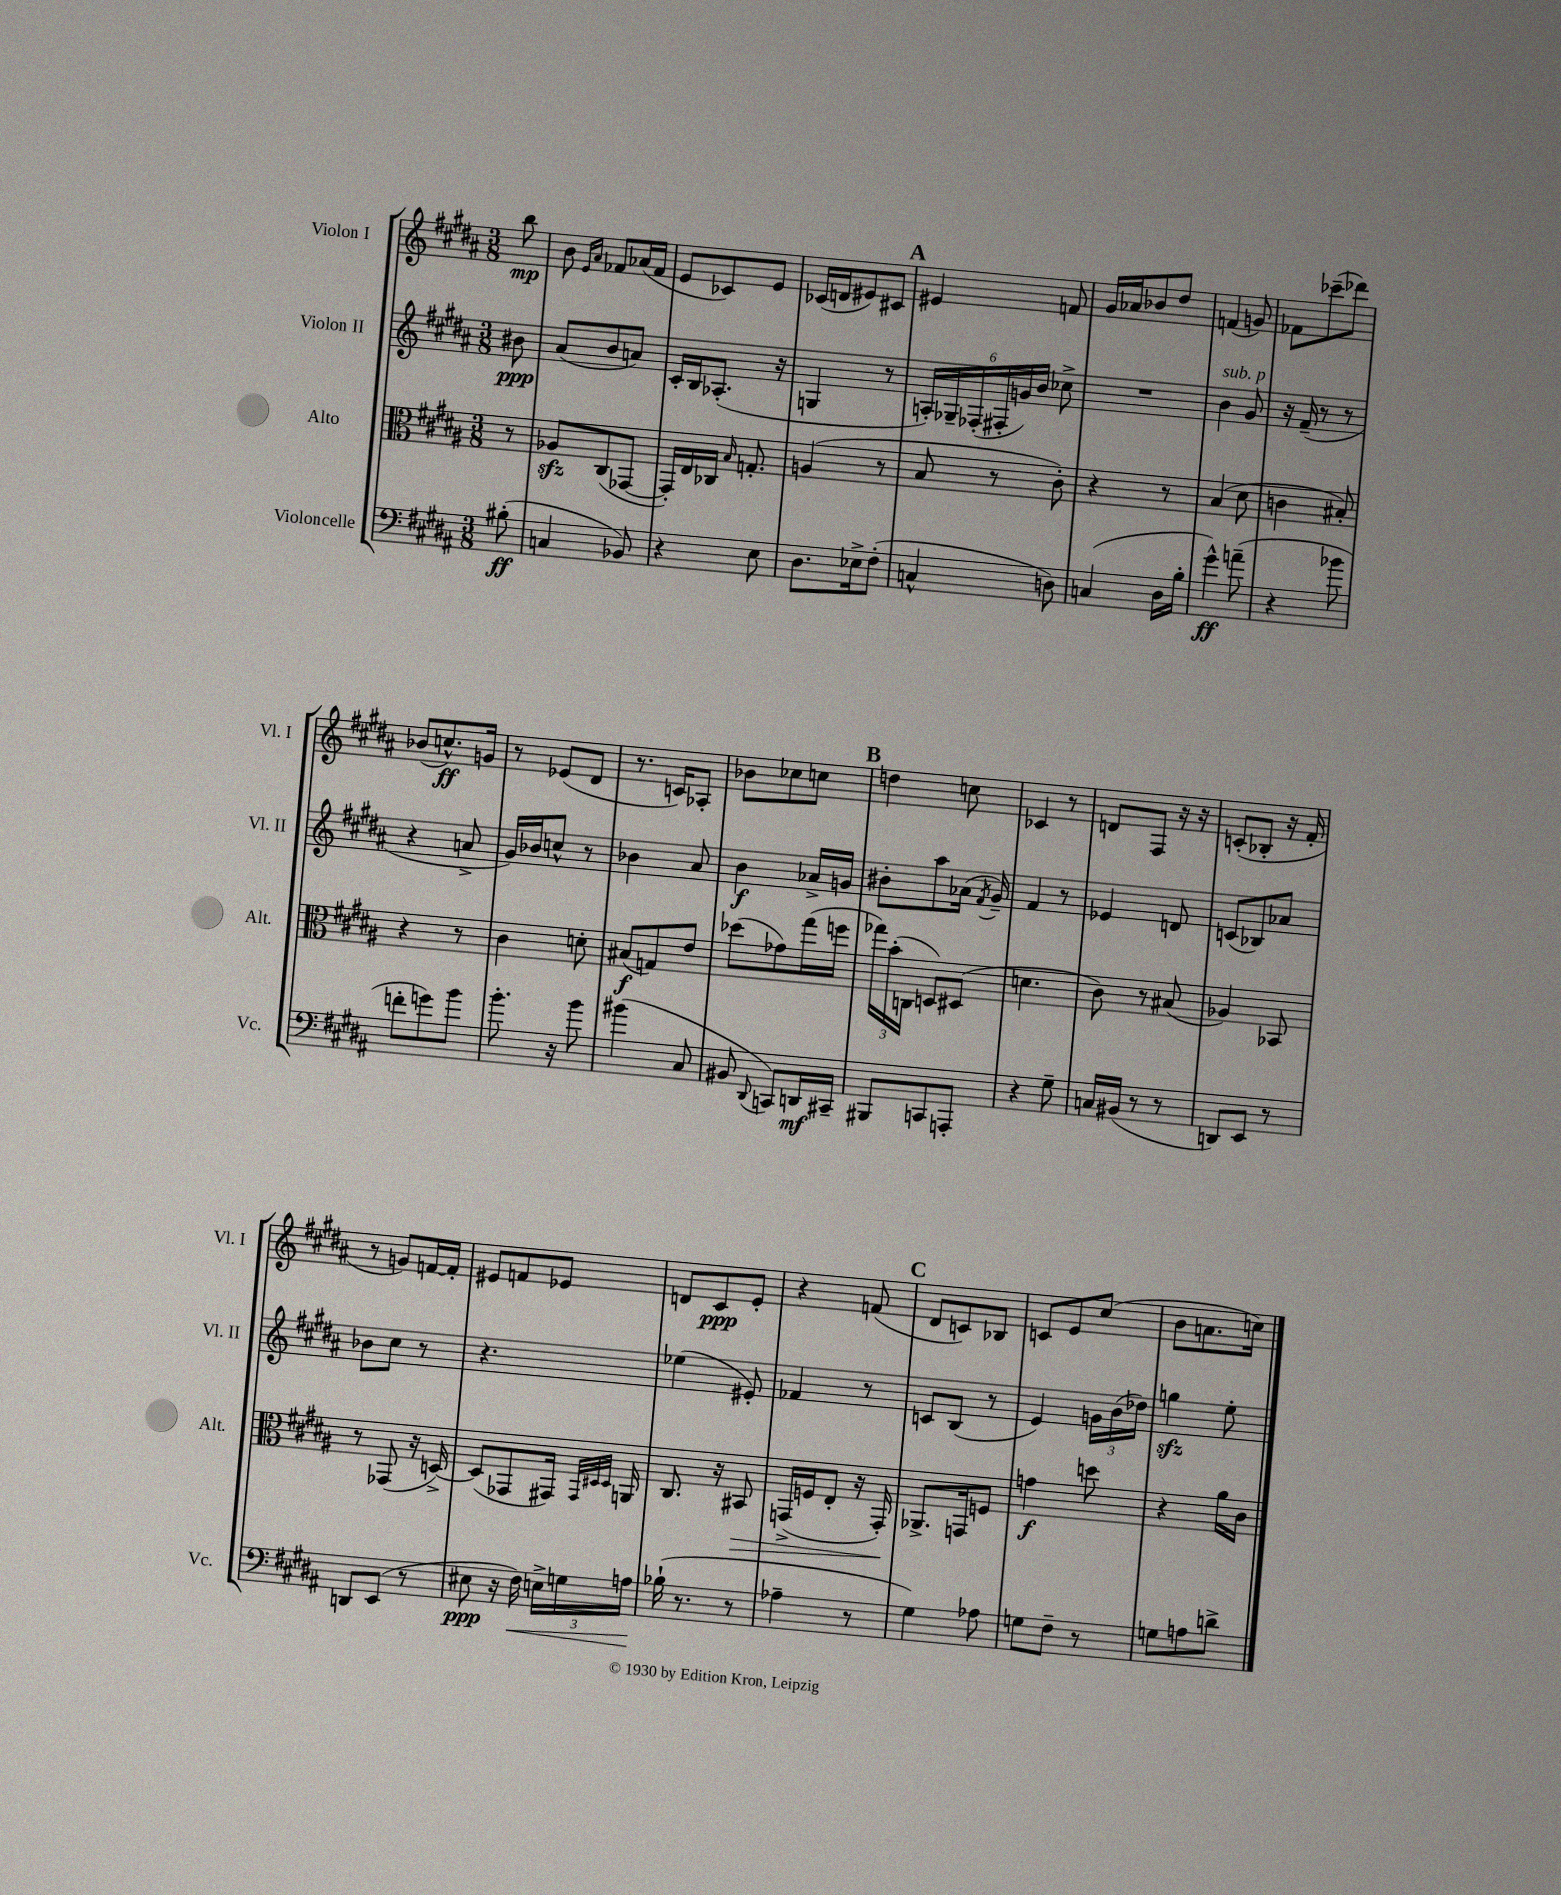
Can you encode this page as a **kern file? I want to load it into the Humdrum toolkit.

**kern	**kern	**kern	**kern
*staff4	*staff3	*staff2	*staff1
*clefF4	*clefC3	*clefG2	*clefG2
*k[f#c#g#d#a#]	*k[f#c#g#d#a#]	*k[f#c#g#d#a#]	*k[f#c#g#d#a#]
*M3/8	*M3/8	*M3/8	*M3/8
(8B#'\	8r	8b#\	8bb\
=	=	=	=
4C/	8A-/L	(8a#/L	8b\
.	.	.	16qqe/LL
.	.	.	16qqa#/JJ
.	(8C#/	8b/	8f-/L
8BB-/)	[8GG-/J	8a/J)	(16a-/L
.	.	.	16f-/JJ
=	=	=	=
4r	16GG-'/]LL)	16c#'/LL	8e/L
.	16E/	16B/J	.
.	16C-/JJ	(8.A-'/J	8c-/)
.	16qqB/	.	.
.	8.G'/	.	.
8E\	.	.	8e/J
.	.	16r	.
=	=	=	=
8.D#\L	(4A/	4G/	(16c-/LL
.	.	.	16d/J
.	.	.	8e#/)
16E-^\k	.	.	.
(8F#'\J	8r	8r	8c#/J
=	=	=	=
4C^^/	8B/	24A'/LL)	4e#/
.	.	24G-~/	.
.	.	(24F-'/	.
.	8r	24F#'/	.
.	.	24g/)	.
.	.	24b/JJ	.
8D\)	8c#'\)	8cc-^\	8f/
=	=	=	=
(4C/	4r	4.r	16g#/LL
.	.	.	16a-/J
.	.	.	8b-/
16D#\LL	8r	.	8dd#/J
16B'\JJ	.	.	.
=	=	=	=
4g#^^\)	(4B/	4b\	(4f/
(8a~\	8d#\	8g#/	8g/)
=	=	=	=
4r	4c\	16r	8f-\L
.	.	(16f#~/	.
.	.	8r	(8ccc-~\
8b-\	8B#'/)	8r	8ddd-\J)
=	=	=	=
8f'\L	4r	4r	(8b-/L
8g\)	.	.	8.cc^^/)
8b\J	8r	8a^/	.
.	.	.	16g/Jk
=	=	=	=
8.b'\	4c#\	16g#/LL)	8r
.	.	16b-/J	.
.	.	8cc^^/J	(8e-/L
16r	.	.	.
8b\	8d'\	8r	8d#/J
=	=	=	=
(4b#\	(8B#/L	4b-\	8.r
.	8G/)	.	.
.	.	.	16c/LK)
8C#/	8e/J	8a#/	8A-'/J
=	=	=	=
8BB#/	(8dd-\L	4b\	8b-\L
8qqDD#/	.	.	.
8CC/L)	8g-\)	.	8cc-\
16DD/L	(16gg#\L	16a-^/LL	8cc\J
16CC#~/JJ	16ff\JJ	16g/JJ	.
=	=	=	=
8BBB#/L	24gg-\LL)	8b#'\L	4dd\
.	(24b'\	.	.
.	24C\JJ	.	.
8CC/	8D/L)	8aa#\	.
8AAA'/J	(8D#/J	(16a-\Jk	8cc\
.	.	8qf#/	.
.	.	16g#~/)	.
=	=	=	=
4r	4.d\	4f#/	4c-/
8G#~\	.	8r	8r
=	=	=	=
16C/LL	8c#\)	4e-/	8d/L
(16BB#/JJ	.	.	.
8r	8r	.	8F#/J
8r	(8B#/	8d/	16r
.	.	.	16r
=	=	=	=
8DD/L)	4A-/)	(8c/L	(8c'/L
8EE/J	.	8B-/)	8B-'/J
8r	8BB-/	8a-/J	16r
.	.	.	16f#'/
=	=	=	=
8DD/L	8r	8b-\L	8r
(8EE/J	(8GG-/	8cc#\J	8g/L)
8r	16r	8r	[16f/L
.	[16D^/)	.	16f'/]JJ
=	=	=	=
8E#\	(8D/]L	4.r	8e#/L
16r	8GG-/	.	8f/
16F#\)	.	.	.
24E^\LL	16GG#/Jk)	.	8e-/J
24G\	.	.	.
.	32qqGG#/LLL	.	.
.	32qqD#/	.	.
.	32qqD#/JJJ	.	.
.	16AA/	.	.
24A\JJ	.	.	.
=	=	=	=
(16B-`\	8.C#/	(4ee-\	8d/L
8.r	.	.	.
.	.	.	8c#/
.	16r	.	.
8r	8BB#/	8e#'/)	8e'/J
=	=	=	=
4A-~\	(16GG^/LL	4f-/	4r
.	16F/J	.	.
.	8E'/J	.	.
8r	16r	8r	(8f/
.	16GG'/)	.	.
=	=	=	=
4G#\)	8.AA-^/L	8c/L	8d#/L
.	.	(8B/J	8c/)
.	16GG/k	.	.
8A-\	8F/J	8r	8B-/J
=	=	=	=
8G\L	4g\	4e/)	8c/L
8F#~\J	.	.	8e/
8r	8dd\	24g\LL	(8cc#/J
.	.	(24b\	.
.	.	24dd-\JJ)	.
=	=	=	=
8G\L	4r	4gg\	8b\L
8A\	.	.	8.a\
8d^\J	16a#\LL	8ee'\	.
.	16c#\JJ	.	16cc\Jk)
==	==	==	==
*-	*-	*-	*-
